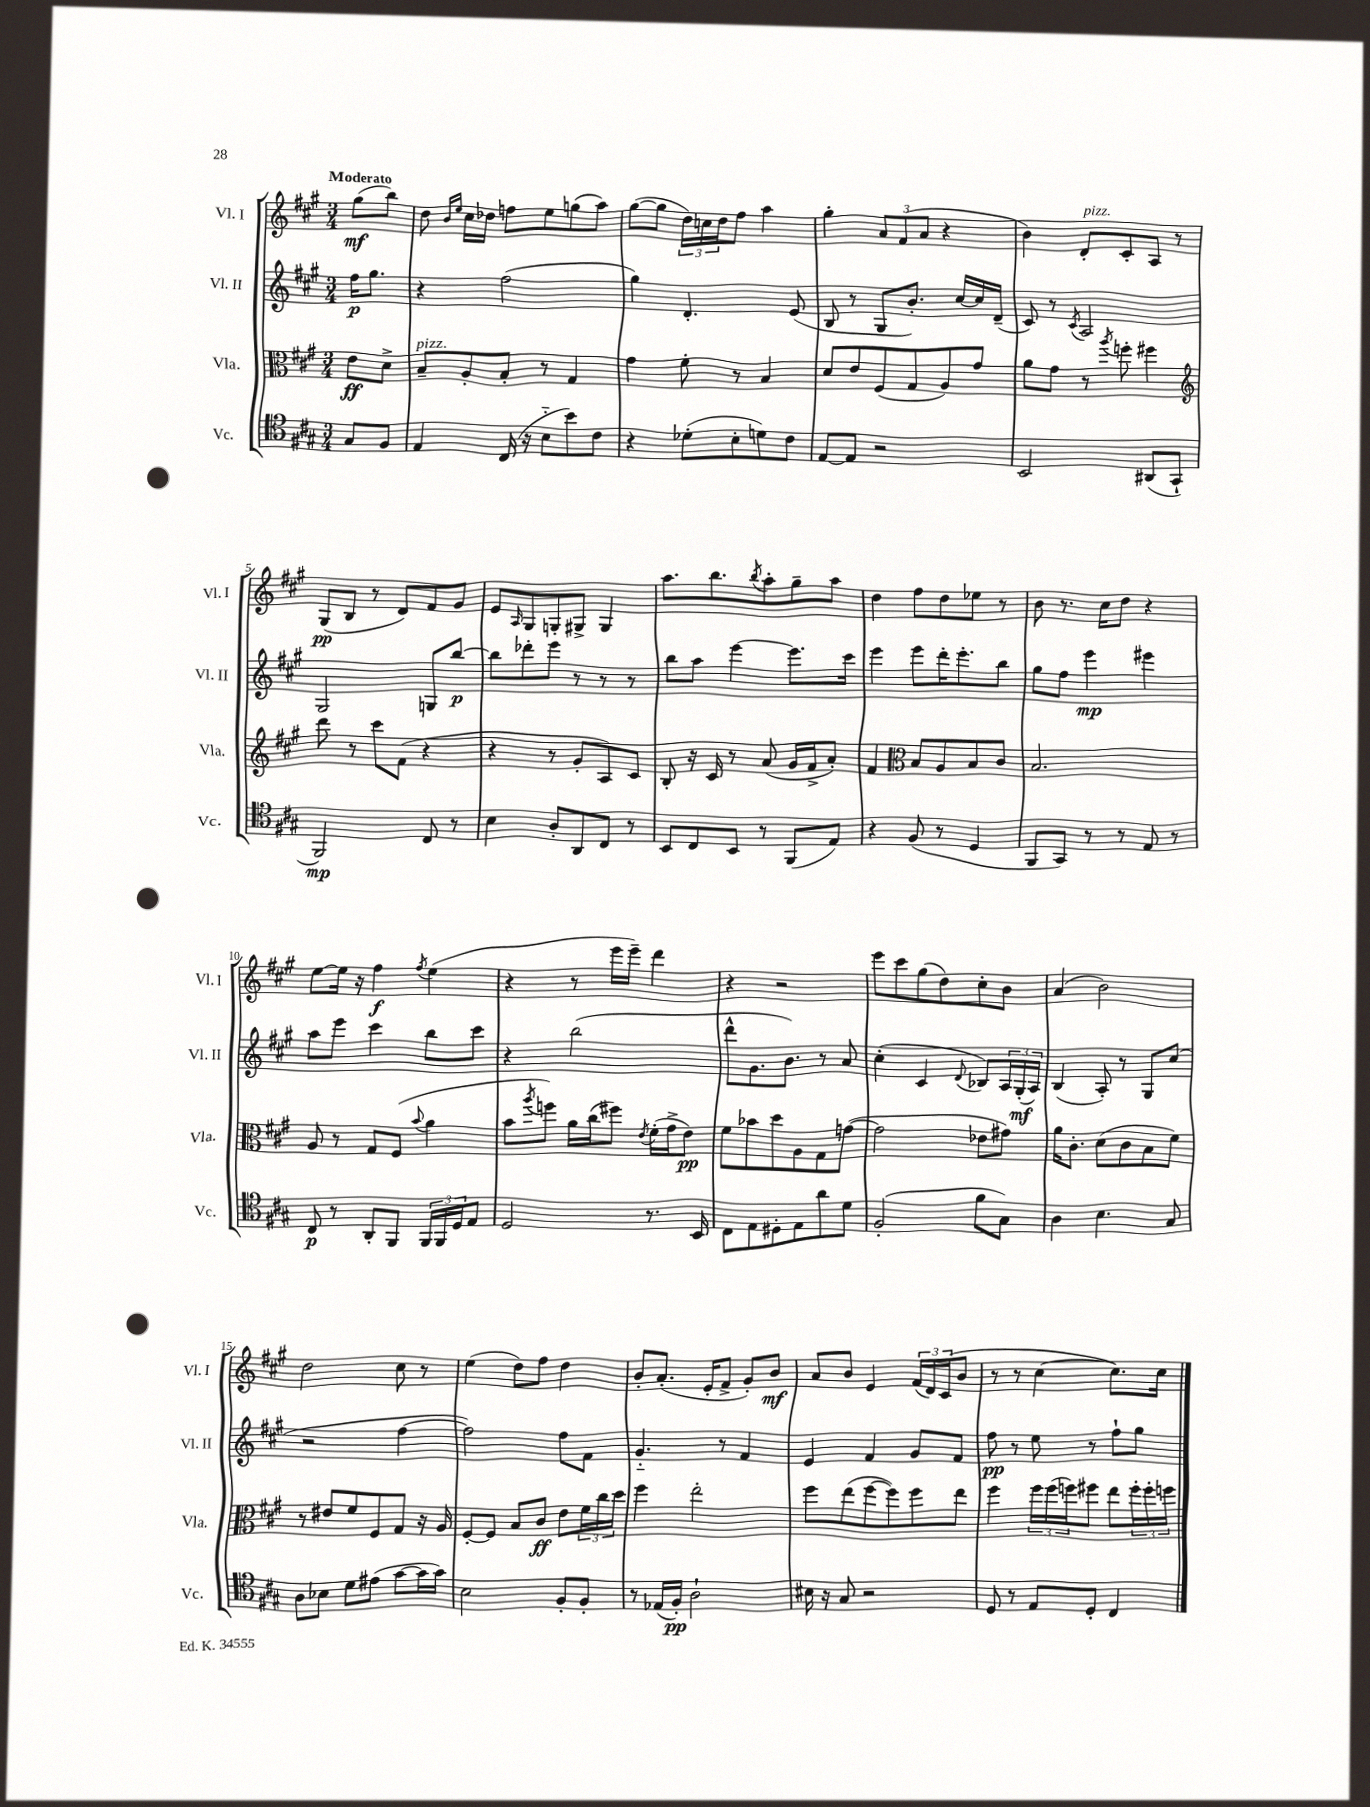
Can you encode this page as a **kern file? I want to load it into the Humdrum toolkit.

**kern	**kern	**kern	**kern
*staff4	*staff3	*staff2	*staff1
*clefC4	*clefC3	*clefG2	*clefG2
*k[f#c#g#]	*k[f#c#g#]	*k[f#c#g#]	*k[f#c#g#]
*M3/4	*M3/4	*M3/4	*M3/4
8G#	8e	16ff#	(8gg#
.	.	8.gg#	.
8F#	8d^	.	8bb)
=	=	=	=
4E	8B~	4r	8dd
.	.	.	16qqb
.	.	.	16qqee
.	8A'	.	16cc#
.	.	.	16dd-
(16C#	8B'	(2ff#	8ff
16r	.	.	.
8B'~	8r	.	8ee
8b)	4G#	.	(8gg
8c#	.	.	8aa)
=	=	=	=
4r	4g#	4gg#)	([8gg#
.	.	.	8gg#]
(8d-'	8f#'	4.d'	24dd)
.	.	.	24cc
.	.	.	24dd
8B'	8r	.	8ff#
8d)	4B	.	4aa
8c#	.	(8e	.
=	=	=	=
[8E	8d	8B	4gg#'
8E]	8e	8r	.
2r	(8F#	8G#	12a
.	.	.	(12f#
.	8G#	8.b')	.
.	.	.	12a
.	8A)	.	4r
.	.	[16cc#	.
.	8g#	16cc#]	.
.	.	(16d~	.
=	=	=	=
2BB	8a	8c#)	4b)
.	8g#	8r	.
.	.	8qc#	.
.	8r	2A	8d'
.	8qaa	.	.
.	8ff'	.	8c#'
(8AA#	4ff#	.	8A
8GG#`	.	.	8r
=	=	=	=
*	*clefG2	*	*
2FF#)	8ddd	2G#	(8G#
.	8r	.	8B
.	8ccc#	.	8r
.	(8f#	.	8d)
8C#	4r	8G	8f#
8r	.	[8bb	8g#
=	=	=	=
4B	4r	8bb]	8e
.	.	.	16qqA
.	.	8ddd-'	8G#
8A'	8r	8eee	8G'
8AA	8g#'	8r	8G#^
8C#	8A)	8r	4G#
8r	8c#	8r	.
=	=	=	=
8BB	8B'	8bb	8.aa
8C#	16r	8aa	.
.	16c#	.	8.bb
8BB	8r	[4eee	.
.	.	.	8qbb
8r	(8a	.	8aa'
(8FF#	16g#	8.eee]	8gg#~
.	16f#^	.	.
8E)	8a')	.	8aa
.	.	16ccc#	.
=	=	=	=
4r	4f#	4eee	4dd
*	*clefC3	*	*
(8F#	8B	8eee	8ff#
8r	8A	16ddd'	8dd
.	.	8.eee'	.
4D	8B	.	8ee-
.	8c#	8bb	8r
=	=	=	=
8FF#	2.B	8gg#	8b
8GG#)	.	8ff#	8.r
8r	.	4eee	.
.	.	.	16cc#
8r	.	.	8dd
8E	.	4eee#	4r
8r	.	.	.
=	=	=	=
8C#	8A	8aa	[8ee
8r	8r	8eee	16ee]
.	.	.	16r
8AA'	8G#	4ccc#	4ff#
8FF#	(8F#	.	.
.	8qqb	.	8qff#
24FF#	4a	8bb	(4ee
24FF#	.	.	.
24D	.	.	.
8E	.	8ccc#	.
=	=	=	=
2D	8b	4r	4r
.	8qaa	.	.
.	8ff)	.	.
.	16a	(2bb	8r
.	(16cc#	.	.
.	8ff#)	.	16eee
.	.	.	16eee~)
.	8qe	.	.
8.r	(16f#'	.	4ddd
.	16g#^	.	.
.	8e)	.	.
16BB	.	.	.
=	=	=	=
8C#	8f#	8ddd^^	4r
8E	8b-	8.g#	.
8D#'	8dd	.	2r
.	.	8.b)	.
8E	8A	.	.
8a	8G#	8r	.
8d	([8g	8a	.
=	=	=	=
(2F#'	2g]	(4cc#'	8eee
.	.	.	8ccc#
.	.	4c#	(8gg#
.	.	.	8dd)
.	.	8qqd	.
8f#	8e-	8B-)	8cc#'
8G#)	8g#)	24A	8b
.	.	(24G#'	.
.	.	24A)	.
=	=	=	=
4A	16a	(4B	(4a
.	8.c#'	.	.
4.B	(8d	8A')	2b)
.	8c#	8r	.
.	8B	8G#	.
8G#	8f#)	(8cc#	.
=	=	=	=
8A	8r	2r	2dd
8B-	8e#	.	.
8d	8f#	.	.
(8e#	8F#	.	.
[8g#	8G#	[4ff#	8cc#
16g#]	16r	.	8r
16g#)	16A	.	.
=	=	=	=
2B	[8F#'	2ff#])	(4ee
.	8F#]	.	.
.	8B	.	8dd)
.	8c#	.	8ff#
8F#'	8e	8ff#	4dd
8F#'	24f#	8f#	.
.	24cc#	.	.
.	24dd	.	.
=	=	=	=
8r	4ff#	4.g#'~	8b'
(16E-	.	.	(8.a'
16F#')	.	.	.
2A`	2ee'	.	.
.	.	.	16e'
.	.	8r	8f#^
.	.	4f#	8g#')
.	.	.	8b
=	=	=	=
16B#	8ff#	4e	8a
16r	.	.	.
8G#	(8ee	.	8b
2r	[8ff#	4f#	4e
.	8ff#])	.	.
.	8ff#	8g#	(24f#
.	.	.	24d)
.	.	.	(24c#
.	8ee	8f#	8b
=	=	=	=
8D	4ff#	8ff#	8r
8r	.	8r	8r
8E	24ff#	8ee	[4cc#
.	(24ff#	.	.
.	24ff)	.	.
8D'	8ff#	8r	.
4C#	8ee	8ff#`	8.cc#])
.	24ff#'	8gg#	.
.	24ff#'	.	.
.	.	.	16cc#
.	24ff	.	.
==	==	==	==
*-	*-	*-	*-
